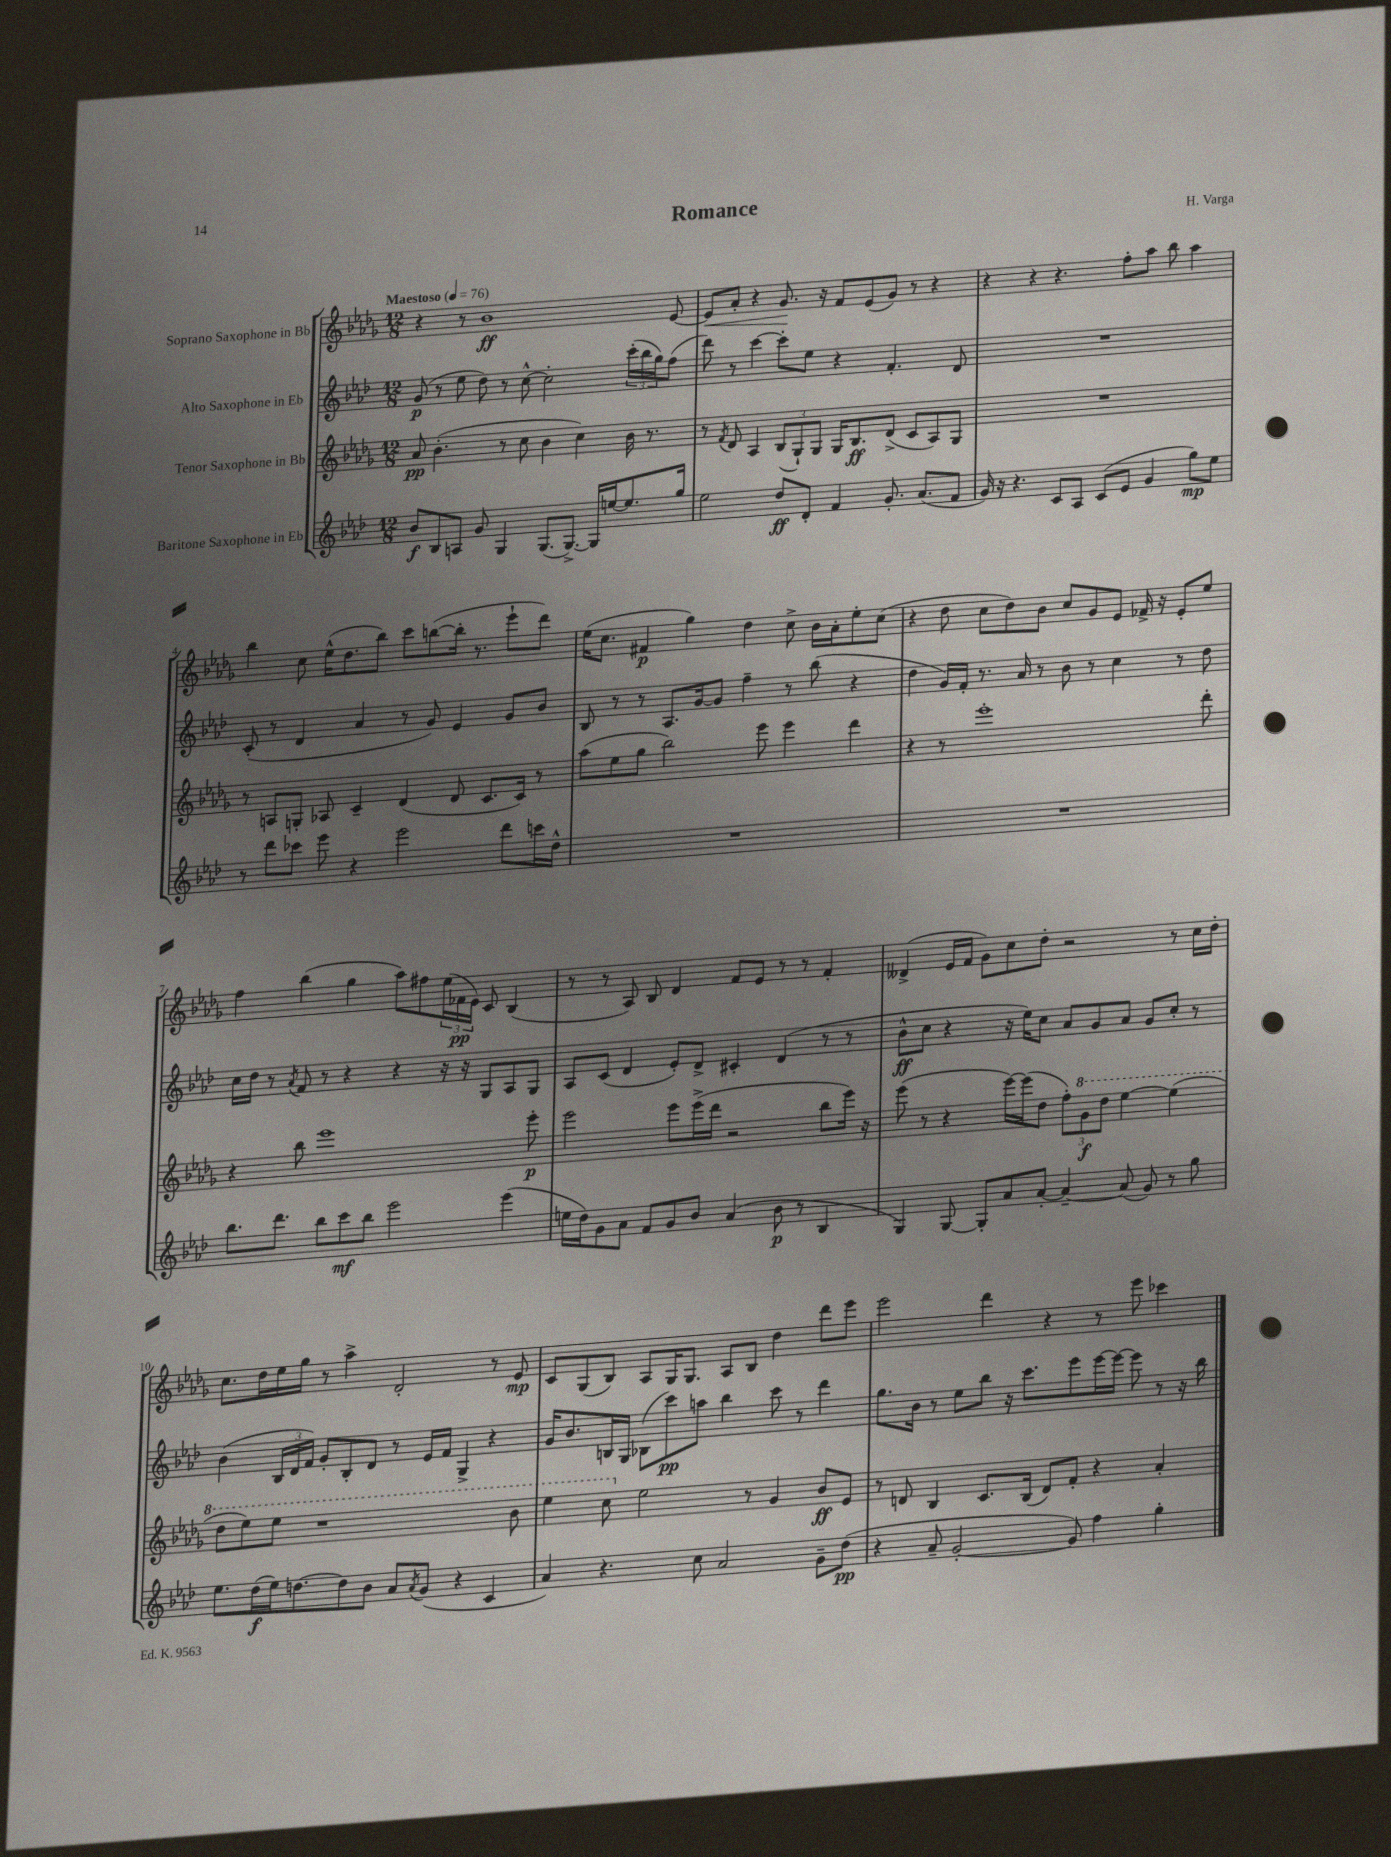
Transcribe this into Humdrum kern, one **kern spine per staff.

**kern	**kern	**kern	**kern
*staff4	*staff3	*staff2	*staff1
*clefG2	*clefG2	*clefG2	*clefG2
*k[b-e-a-d-]	*k[b-e-a-d-g-]	*k[b-e-a-d-]	*k[b-e-a-d-g-]
*M12/8	*M12/8	*M12/8	*M12/8
*MM76	*MM76	*MM76	*MM76
8b-/L	8a-/	(8g/	4r
8B-/	(4.b-'\	8r	.
8A/J	.	8ee-\	8r
8g/	.	8dd-\)	1b-
4G/	8r	8r	.
.	8cc\	[8cc^^\	.
(8.G/L	4b-\	2cc'\]	.
[8.G^/J)	.	.	.
.	4cc\)	.	.
16G/]LL	.	.	.
[16ee/J	.	.	.
8.ee/]	16b-\	(24ccc'\LL	.
.	.	24bb-\	.
.	8.r	.	.
.	.	24gg\J)	.
.	.	(8ff\J	[8e-/
16gg/Jk	.	.	.
=	=	=	=
2ee-\	8r	8ddd-\)	8e-/]L
.	8qf/	.	.
.	8d-/	8r	8a-'/J
.	4A-/	[4ccc\	4r
8dd-/L	(12B-/L	8ccc'\]L	8.g-/
.	12G-`/)	.	.
8d-'/J	.	8ee-\J	.
.	12G-/J	.	.
.	.	.	16r
4f/	16G-/LK	4r	8f/L
.	8.B-/	.	.
.	.	.	(8e-/
8.g'/	(8d-^/J	4.f'/	8g-/J)
.	8c/L	.	8r
(8.a-/L	.	.	.
.	8A-/)	.	4r
8f/J	8G-/J	8d-/	.
=	=	=	=
16g/)	1.r	1.r	4r
16r	.	.	.
4.r	.	.	.
.	.	.	4r
8c/L	.	.	4.r
8A-/J	.	.	.
(8c/L	.	.	.
8e-/J	.	.	8ff'\L
4g/	.	.	8aa-\J
.	.	.	8bb-\
8gg\L)	.	.	4aa-\
8ee-\J	.	.	.
=	=	=	=
8r	8r	(8c'/	4bb-\
8ddd-\L	8A/L	8r	.
8ccc-\J	8G'/J	4d-/	8cc\
8eee-\	8A-/	.	(16ee-^^\LK
.	.	.	8.dd-\
4r	4c~/	4a-/	.
.	.	.	8bb-\J)
2eee-\	(4d-/	8r	8ccc\L
.	.	8g/)	([8bb\
.	8d-/	4e-/	16bb'\]Jk
.	.	.	8.r
.	8.c/L	.	.
8ddd-\L	.	8g/L	8eee-`\L
.	16c/Jk)	.	.
16ccc\L	8r	8b-/J	8ddd-\J)
16dd-^^\JJ	.	.	.
=	=	=	=
1.r	(8aa-\L	8B-/	(16ee-\LK
.	.	.	8.cc\J
.	8ee-\	8r	.
.	8gg-\J	8r	4f#/
.	2bb-\)	8.A-/L	.
.	.	.	4gg-\)
.	.	[16g/k	.
.	.	8g/]J	.
.	.	4ff~\	4dd-\
.	8eee-\	.	.
.	4eee-\	8r	8cc^\
.	.	(8bb-\	16b-\LL
.	.	.	16a-'\J
.	4ddd-\	4r	8ee-'\
.	.	.	(8cc\J
=	=	=	=
1.r	4r	4dd-\	4r
.	8r	16g/LL)	8dd-\
.	.	16f'/JJ	.
.	1eee-'	8.r	8cc\L
.	.	.	8dd-\)
.	.	16a-/	.
.	.	8r	8b-\J
.	.	8b-\	8cc/L
.	.	8r	8g-/
.	.	4cc\	8e-/J
.	.	.	16f-^/
.	.	.	16r
.	.	8r	8e-'/L
.	8ddd-'\	8dd-\	8ee-/J
=	=	=	=
8.bb-\L	4r	16cc\LL	4ff\
.	.	16dd-\JJ	.
.	.	8r	.
8.ddd-\J	.	.	.
.	.	8qa-/	.
.	8bb-\	8f/	(4bb-\
8bb-\L	1eee-	8r	.
8ccc\	.	4r	4gg-\
8bb-\J	.	.	.
2eee-\	.	4r	8aa-\L)
.	.	.	8ff#\
.	.	16r	(24ee-\L
.	.	.	24f-\
.	.	16r	.
.	.	.	24e-\JJ)
.	.	8G/L	8c/
(4eee-\	.	8A-/	(4B-/
.	8eee-'\	8G/J	.
=	=	=	=
16ee\LL	2eee-\	8A-/L	8r
16dd-\J)	.	.	.
8g\	.	(8c/J	8r
8a-\J	.	4d-/	8A-/)
8f/L	.	.	8B-/
8g/	8eee-\L	8e-'/L)	4d-/
8b-/J	(16eee-^\L	8d-^/J	.
.	16ddd-\JJ	.	.
(4a-/	2r	4c#'/	8f/L
.	.	.	8e-/J
8b-\	.	(4d-/	8r
8r	.	.	8r
4B-/	8bb-\L	8r	4f'/
.	16eee-\Jk)	8r	.
.	16r	.	.
=	=	=	=
4G/)	(8eee-\	8b-^^\L	(4d--^/
.	8r	8cc\J	.
[8G/	4r	4r	16e-/LL
.	.	.	16f/JJ
8G'/]L	.	.	8g-\L)
8a-/	[16eee-\LL)	16r	8cc\
.	(16eee-\]J	16ee-\LK)	.
[8a-'/J	8dd-\J	8cc\J	8dd-'\J
4a-~/_	12ff'\L)	8a-/L	2r
.	12gg-\	.	.
.	.	8g/	.
.	12ddd-\J	.	.
(8a-/]	[4eee-\	8a-/J	.
8g/)	.	8g/L	.
8r	(4eee-\]	8cc'/J	8r
8gg\	.	8r	16cc\LL
.	.	.	16dd-'\JJ
=	=	=	=
8.ee-\L	8ddd-\L	(4b-\	8.cc\L
.	8eee-\)	.	.
(16dd-\L	.	.	16dd-\L
16ee-\J)	8eee-\J	24B-/LL	16ee-\
.	.	24d-/	.
[8.dd\	.	.	16gg-\JJ
.	.	24f/JJ)	.
.	1r	8g'/L	8r
8dd\]	.	8B-'/	4aa-^\
8b-\J	.	8d-/J	.
8a-/L	.	8r	2d-'/
8qa-/	.	.	.
(8g/J	.	16e-/LL	.
.	.	16f/JJ	.
4r	.	4G^/	.
4c/	.	4r	8r
.	8bb-\	.	8e-/
=	=	=	=
4a-/)	4eee-\	16g/LK	8c/L
.	.	8.b-/	.
.	.	.	(8G-/
4.r	8ccc\	16B/L	8B-/J)
.	.	16G/JJ	.
.	2ee-\	(8B-\L	8A-/L
.	.	8ccc\)	16G-/K
.	.	.	8.G-/J
8cc\	.	8aa\J	.
2a-/	.	4bb-\	8A-/L
.	8r	.	8B-/J
.	4g-/	8ccc\	4dd-\
.	.	8r	.
8g~\L	8b-/L	4ddd-\	8ddd-\L
(8dd-\J	8e-/J	.	8eee-\J
=	=	=	=
4r	8r	8.gg\L	2eee-\
.	8d/	.	.
.	.	16b-\Jk	.
8a-~/	4B-/	8r	.
[2g'/	.	8ee-\L	.
.	8.c/L	8bb-\J	4ddd-\
.	.	16r	.
.	(16B-/Jk	8.ccc\L	.
.	8d/L)	.	4r
8g/])	8f'/J	8eee-\	.
4ff\	4r	[16eee-\L	8r
.	.	16eee-\_JJ	.
.	.	8eee-\]	8eee-\
4gg'\	4a-'/	8r	4ccc-\
.	.	16r	.
.	.	16bb-\	.
==	==	==	==
*-	*-	*-	*-
